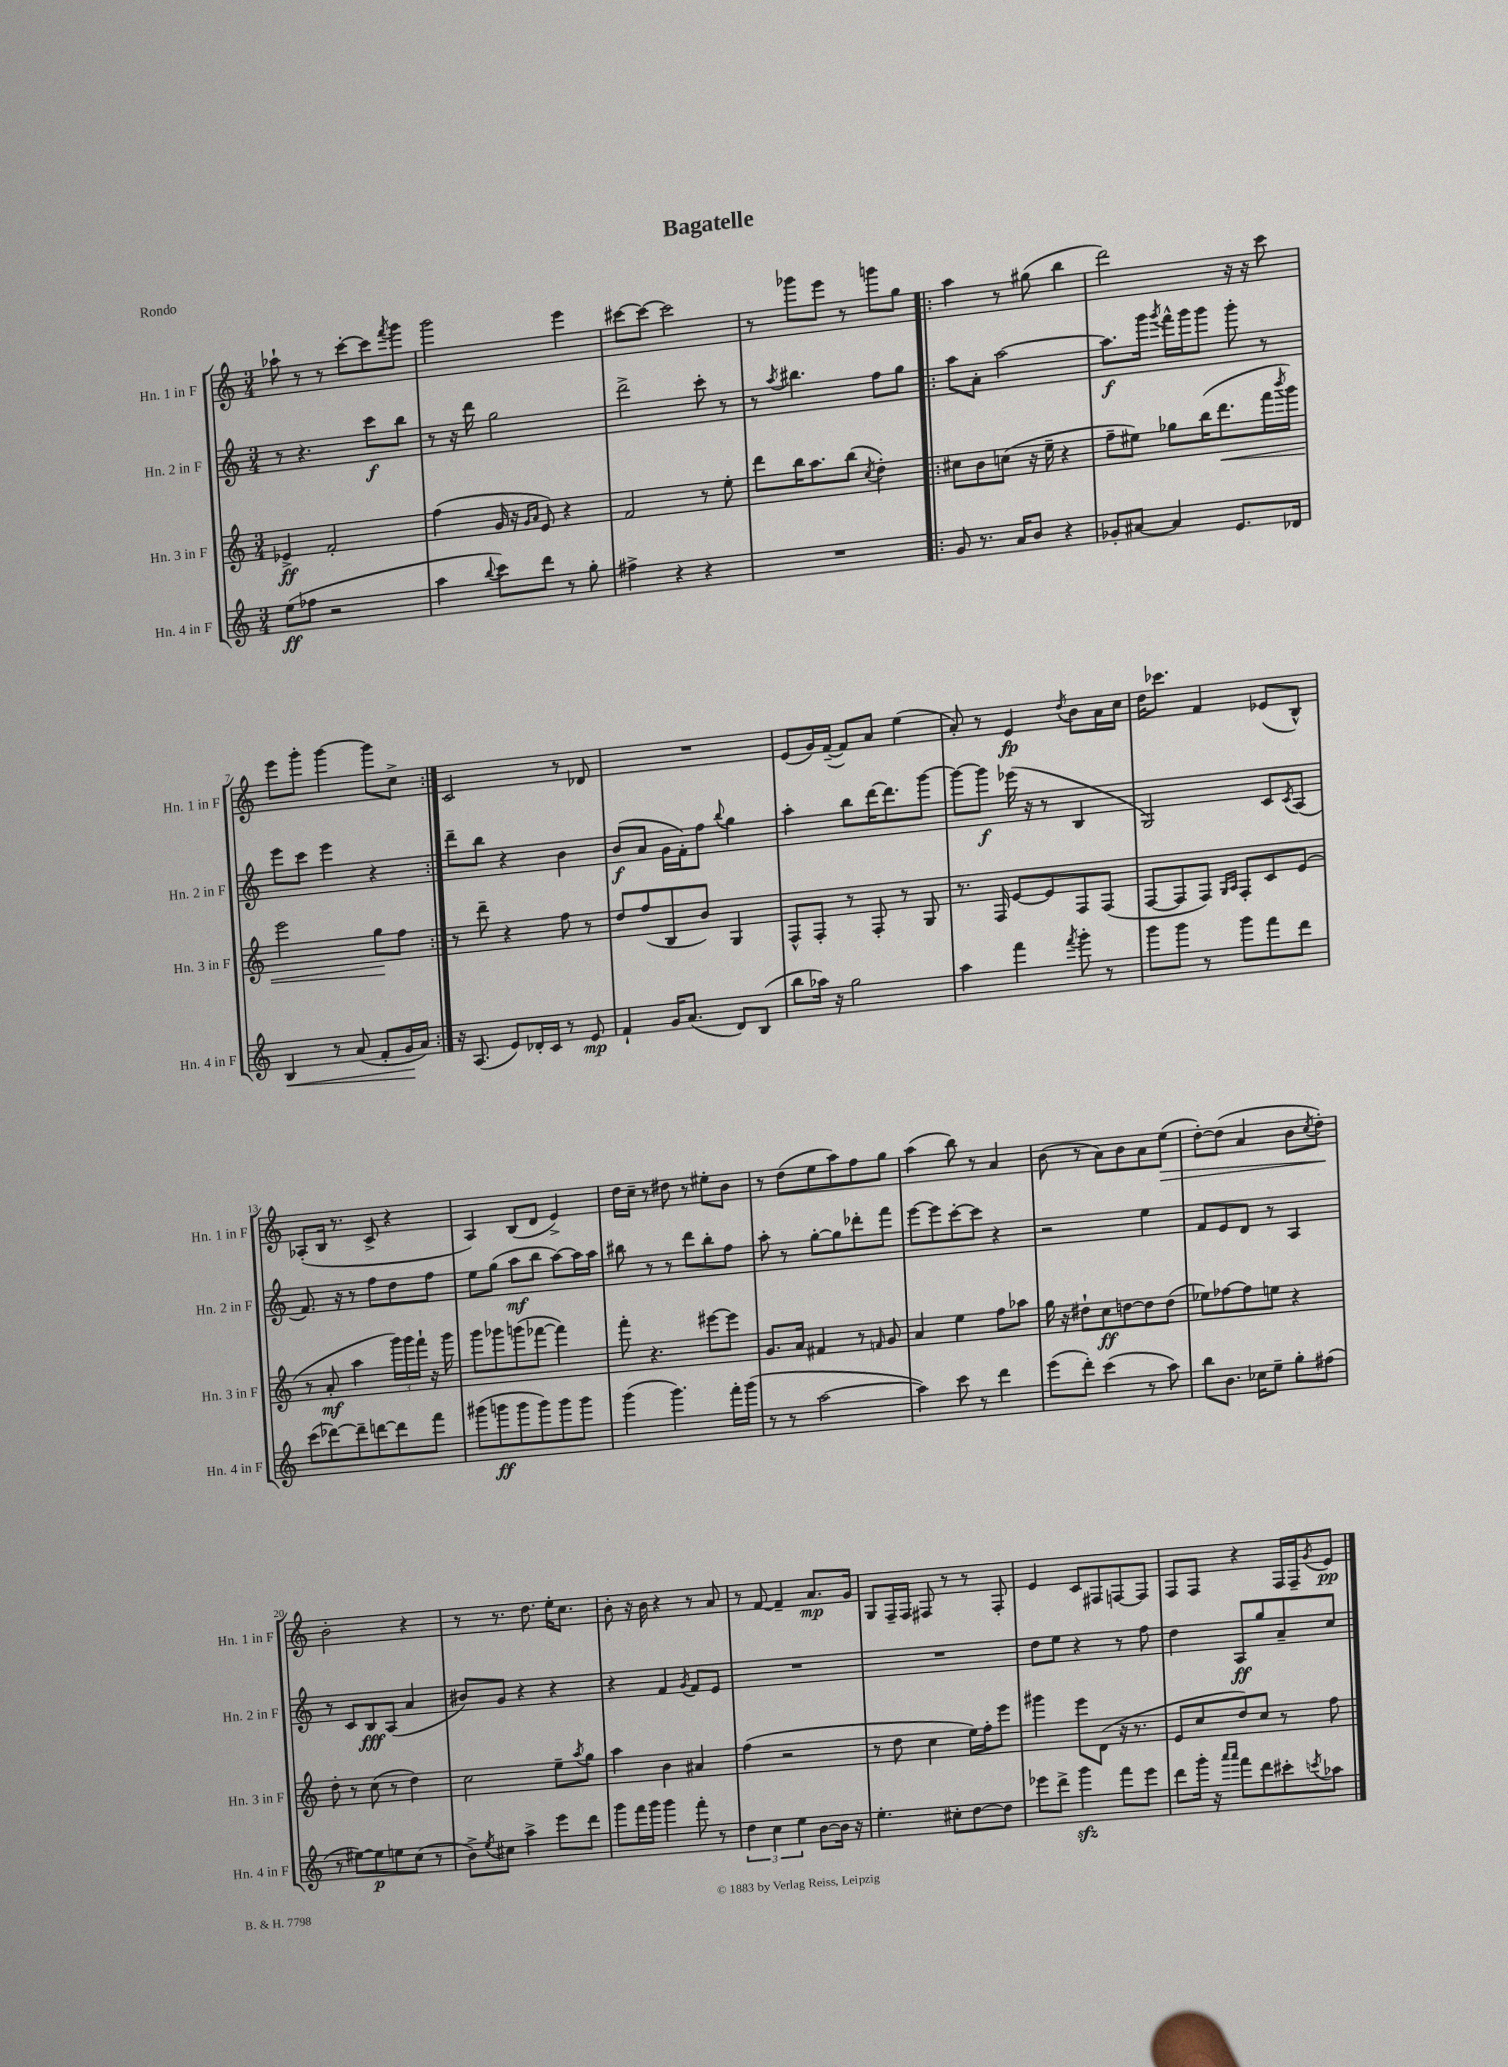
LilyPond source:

\header { title = "Bagatelle" piece = "Rondo" }
<<
\new StaffGroup <<
\new Staff = "s0" \with { instrumentName = "Hn. 1 in F" shortInstrumentName = "Hn. 1 in F" } {
    \clef treble \key c \major \numericTimeSignature \time 3/4
    aes''8-! r8 r8 c'''8~-. c'''8 \acciaccatura { f'''8 } g'''8 |
    g'''2 e'''4 |
    cis'''8~ cis'''8~ cis'''2 |
    r8 ges'''8 e'''8 r8 g'''8 g''8 |
    \repeat volta 2 { a''4 r8 gis''8( b''4 |
    d'''2) r16 r16 c'''8 |
    e'''8 g'''8-. g'''4~ g'''8 c''8-> | }
    c'2 r8 des'8 |
    R2. |
    e'8( g'16) f'16~--( f'8) a'8 e''4( |
    a'8-.) r8 e'4\fp \acciaccatura { d''8 } b'8 a'16 c''16 |
    d''16 ces'''8. f'4 ees'8( b8-^) |
    aes8-.( b16 r8. c'8-> r4 |
    a4) b8( d'8 e'4->) |
    d''16 c''16-- r8 dis''8 r8 eis''8-. b'8 |
    r8 d''8( e''8 a''8) f''8 g''8 |
    a''4( b''8) r8 a'4 |
    b'8( r8 a'8) b'8 a'8 e''8\>( |
    d''8~-.) d''8( a'4 b'8 \acciaccatura { c''8 } d''8-.\!) |
    b'2-. r4 |
    r8 r8. d''8. e''16-. c''8. |
    b'8-. r16 b'16 r4 r8 a'8 |
    r8 f'8~ f'4-- a'8.\mp g'16 |
    g8 f16-- f16 fis8 r8 r8 fis8-. |
    e'4 c'8 fis8 f8~ f8 |
    f8 f8 r4 f16 f16-- \acciaccatura { g'8 } e'8\pp \bar "|." |
}
\new Staff = "s1" \with { instrumentName = "Hn. 2 in F" shortInstrumentName = "Hn. 2 in F" } {
    \clef treble \key c \major \numericTimeSignature \time 3/4
    r8 r4. c'''8\f b''8 |
    r8 r16 d'''16 g''2 |
    d'''2-> c'''8-. r8 |
    r8 \acciaccatura { a''8 } bis''4. f''8 g''8 |
    \repeat volta 2 { a''8 a'8-. a''2~ |
    a''8.\f g'''16 \acciaccatura { g'''8 } f'''16-^ g'''16 g'''8 g'''8-. r8 |
    e'''8 c'''8 e'''4 r4 | }
    d'''8-- b''8 r4 b'4 |
    b'8\f( a'8 g'16 f'16-.) f''8 \appoggiatura { b''8 } g''4 |
    a''4-. b''8 d'''16~ d'''8. g'''8~ |
    g'''8~ g'''8\f ees'''16( r16 r8 b4 |
    g2) c'8 \acciaccatura { c'8 } a8( |
    f'8.) r16 r8 f''8 d''8 f''8 |
    e''8 g''8( a''8\mf b''8 a''8~) a''16 a''16 |
    bis''8 r8 r8 d'''8 bis''8-. f''8 |
    a''8-. r8 g''8~-. g''8 des'''8-. f'''8 |
    e'''8~ e'''8 c'''8~-. c'''8 r4 |
    r2 e''4 |
    f'8 e'8 d'8 r8 a4 |
    r8 c'8 b8\fff a8( a'4 |
    bis'8) g'8 r4 r4 |
    r4 f'4 \acciaccatura { g'8 } f'8 e'8 |
    R2. |
    R2. |
    d''8 e''8 r4 r8 f''8 |
    d''4 a8\ff g''8 a'8-- c''8 \bar "|." |
}
\new Staff = "s2" \with { instrumentName = "Hn. 3 in F" shortInstrumentName = "Hn. 3 in F" } {
    \clef treble \key c \major \numericTimeSignature \time 3/4
    ees'4->\ff f'2-. |
    f''4( g'16 r16 \grace { g'16 a'16 } e'8) r4 |
    f'2 r8 e''8-. |
    d'''8 b''16 a''8. b''8( \acciaccatura { c''8 } d''4-.) |
    \repeat volta 2 { cis''8 b'8 c''8( r16 e''16-- r4 |
    f''8-- eis''8) ges''8 b''16( d'''8.\< f'''16 \acciaccatura { b'''8 } g'''16) |
    e'''2 g''8\! f''8 | }
    r8 d'''8-- r4 f''8 r8 |
    d''8 f''8( b8 b'8) g4 |
    f8-^ f8-. r8 f8-. r8 g8 |
    r8. f16 e'8~ e'8 f8 f8( |
    f8~ f8 f8) \grace { g16 a16 } f8-. c'8 e'8( |
    r8 a'8-.\mf a''4 \tuplet 3/2 { g'''16) g'''16 f'''16-! } r16 g'''16 |
    g'''8 ges'''8 g'''8( fes'''8~ fes'''4) |
    f'''8-. r4. eis'''8~ eis'''8 |
    g'8. a'16 fis'4 r8 \grace { f'16 } g'8 |
    a'4 e''4 f''8 aes''8 |
    g''16 r16 dis''8-! c''8\ff d''8~ d''8 d''8( |
    ees''8) fes''8~ fes''8 e''8 r4 |
    d''8-. r8 c''8( r8 d''4) |
    c''2 e''8-- \acciaccatura { a''8 } g''8 |
    a''4 b'4 ais'4 |
    f''4( r2 |
    r8 d''8 c''4 e''16) f''16-. e'''8 |
    gis'''4 e'''8 d'8( r16 r8. |
    e'8 c''8 d''8) c''8 r8 f''8 \bar "|." |
}
\new Staff = "s3" \with { instrumentName = "Hn. 4 in F" shortInstrumentName = "Hn. 4 in F" } {
    \clef treble \key c \major \numericTimeSignature \time 3/4
    e''8\ff( fes''8 r2 |
    a''4 \appoggiatura { b''8 } c'''8) d'''8 r8 g''8-. |
    fis''4-> r4 r4 |
    R2. |
    \repeat volta 2 { g'8 r8. a'16 b'8 r4 |
    ges'8-. ais'8~ ais'4 e'8. des'16 |
    b4\< r8 a'8( f'8-. g'16\! a'16) | }
    r16 a8.( e'8) des'16-. c'16 r8 e'8\mp |
    f'4-! g'16 a'8.( d'8) b8( |
    b''8 aes''16) r16 g''2 |
    a''4 f'''4 \acciaccatura { f'''8 } g'''8-. r8 |
    g'''8 g'''8 r8 g'''8 f'''8 d'''8 |
    c'''8( des'''8~) des'''8-- d'''8~ d'''8 f'''8 |
    gis'''8( g'''8\ff g'''8 g'''8) g'''8 g'''8 |
    g'''4( g'''4.) f'''16-. g'''16( |
    r8 r8 a''2~ |
    a''4) c'''8 r8 d'''4 |
    e'''8( d'''8-.) c'''4( r8 a''8) |
    b''8 b'8. ces''16 e''8-- g''8-. fis''8( |
    r8 eis''8~) eis''8\p e''8 c''8( r8 |
    b'8->) \acciaccatura { e''8 } cis''8 a''4-> e'''8 d'''8 |
    g'''8 f'''16 g'''16 g'''4 f'''8-. r8 |
    \tuplet 3/2 { d''4 c''4 e''4 } b'8~ b'16 r16 |
    e''4.-. cis''8-. d''8~ d''8 |
    ees'''8 d'''8-> g'''4\sfz f'''8 ees'''8 |
    d'''8 g'''16-. r16 \grace { a'''16 a'''16 } f'''8 d'''8 cis'''8-. \acciaccatura { c'''8 } aes''8 \bar "|." |
}
>>
>>
